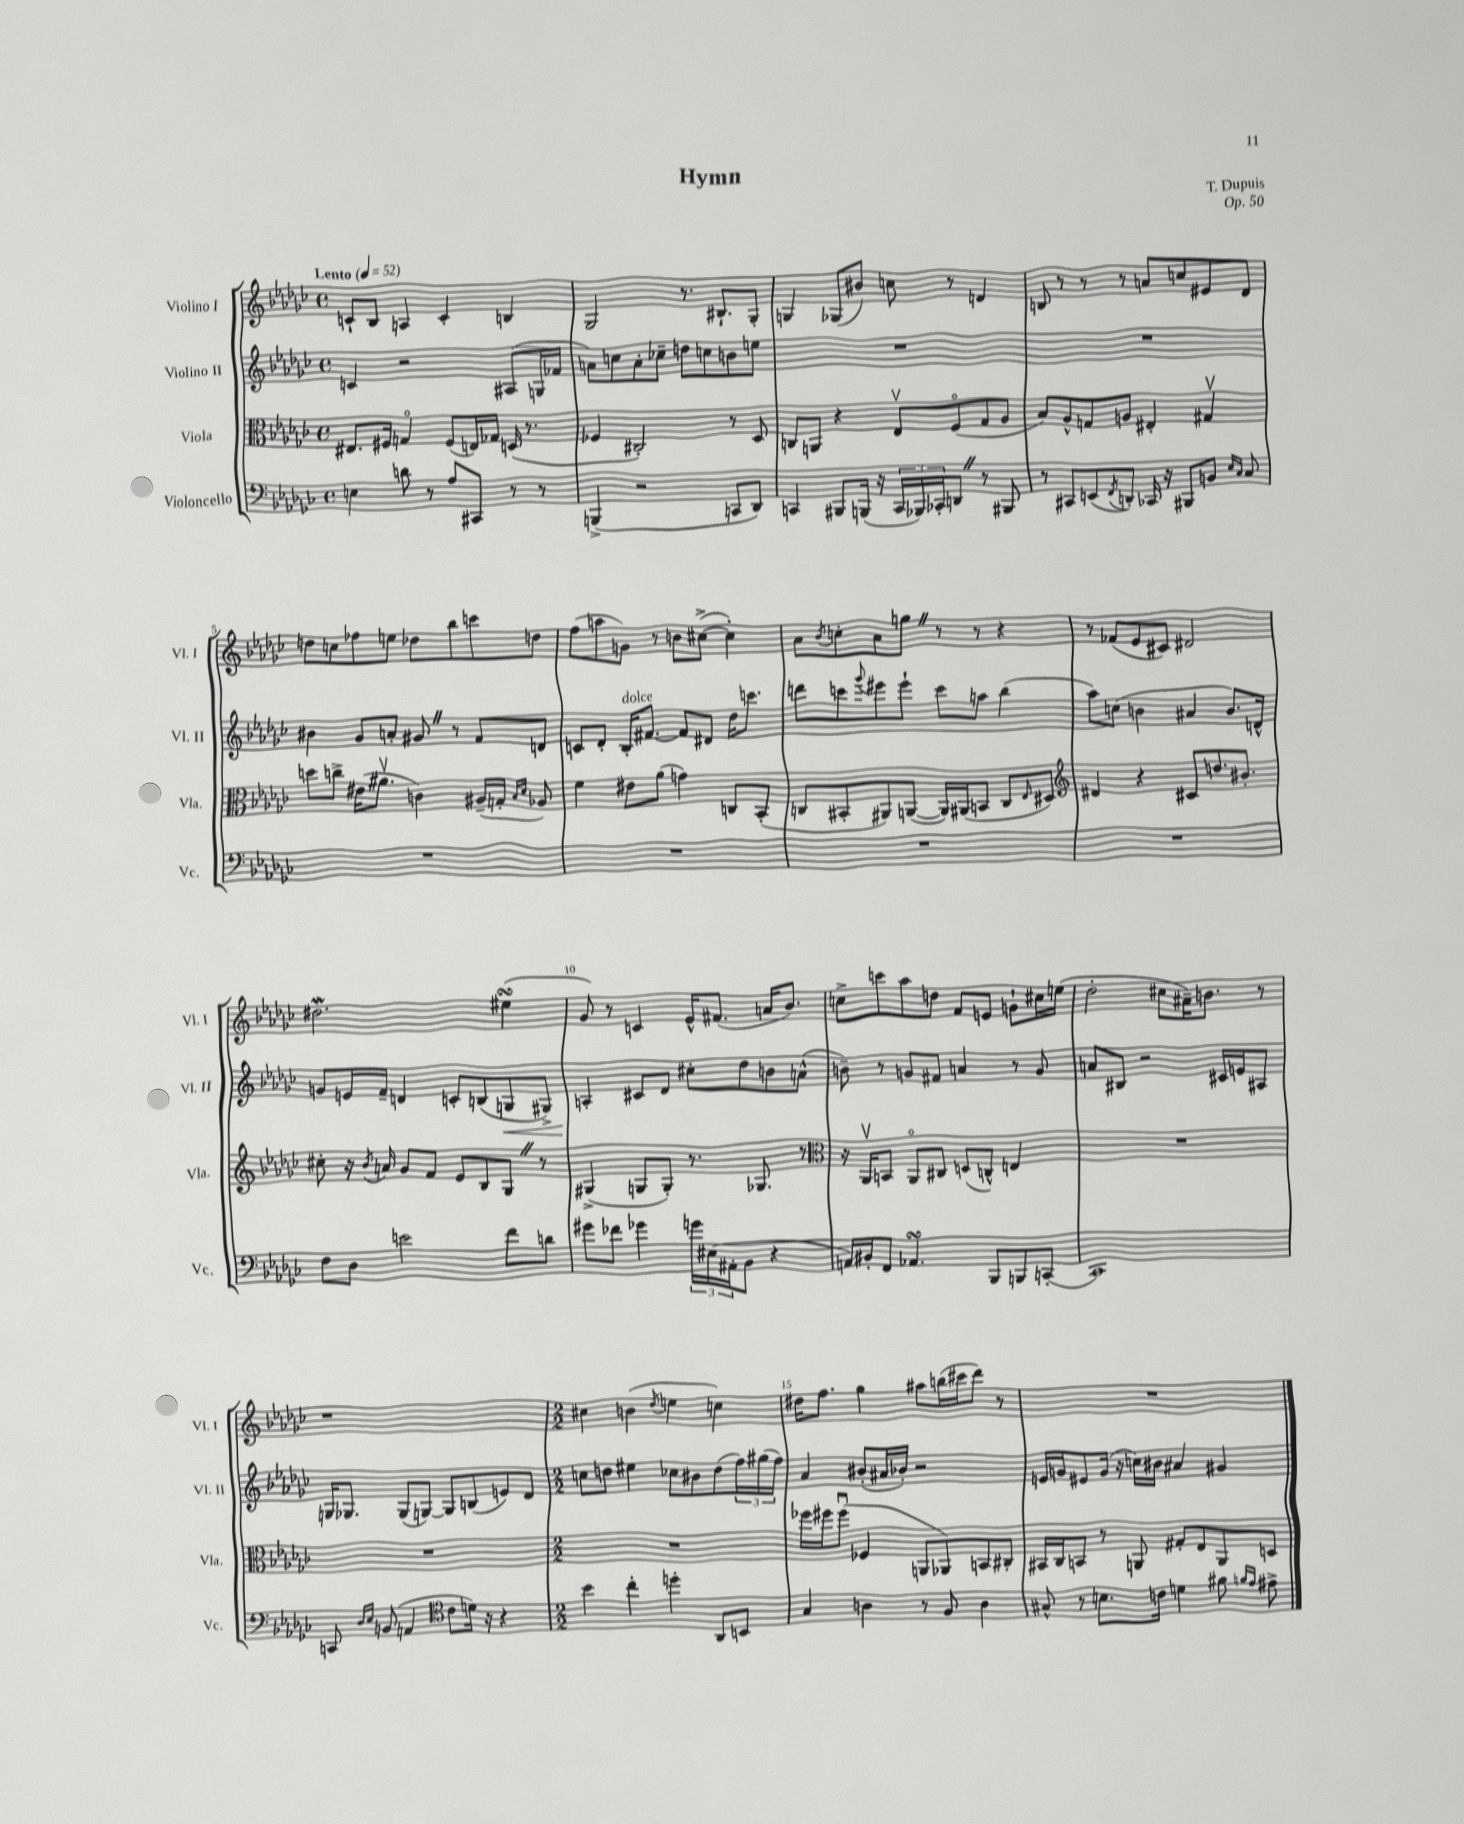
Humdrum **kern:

**kern	**kern	**kern	**kern
*staff4	*staff3	*staff2	*staff1
*clefF4	*clefC3	*clefG2	*clefG2
*k[b-e-a-d-g-c-]	*k[b-e-a-d-g-c-]	*k[b-e-a-d-g-c-]	*k[b-e-a-d-g-c-]
*M4/4	*M4/4	*M4/4	*M4/4
*met(c)	*met(c)	*met(c)	*met(c)
*MM52	*MM52	*MM52	*MM52
4E\	8.E#/L	4c/	8c`/L
.	.	.	8B-/J
.	16F#/Jk	.	.
8d\	4Go/	2r	4A/
8r	.	.	.
8A-/L	(8F#/L	.	4c'/
8CC#/J	16E/L)	.	.
.	16G-/JJ	.	.
8r	(16D/	(8A#/L	4B/
.	8.r	.	.
8r	.	16G/L	.
.	.	16f-/JJ	.
=	=	=	=
(4BBB^/	4F-/	8a\L)	2G-/
.	.	8cc\	.
2r	2C#'/)	8a'\	.
.	.	8cc-~\J	.
.	.	8dd\L	8.r
.	.	8cc\	.
.	.	.	8.B#`/L
8CC/L	8r	8b\	.
8DD-/J)	8D-/	8ee\J	8G-'/J
=	=	=	=
4CC/	8C/L	1r	4G/
.	8AA/J	.	.
8BBB#/L	4r	.	(8G-/L
(16BBB/Jk	.	.	8b#/J)
16r	.	.	.
24CC/LL	8E-v/L	.	8cc\
24BBB-/)	.	.	.
24CC-'/J	.	.	.
8DD/J	(8Fo/	.	8r
8r	8G-/	.	4d/
8BBB#/	8A-/J	.	.
=	=	=	=
8r	8B-/L)	1r	8B/
8CC#/L	8A-^^/	.	8r
(8EE/	8G/	.	8r
8qFF/	.	.	.
8DD'/J)	8A/J	.	8r
16CC-/	4E#'/	.	8a/L
16r	.	.	.
8BBB#/L	.	.	8cc/
8BB/J	4G#v/	.	8e#/
16qqE-/LL	.	.	.
16qqC-/JJ	.	.	.
8C-/	.	.	8d-/J
=	=	=	=
1r	8dd\L	4b#\	8dd\L
.	8cc^\J	.	8cc\
.	(16e#\LK	8g-/L	8ff-\
.	8.a#v\J	.	.
.	.	8a'/J	8ee\J
.	4c\)	8g#/	8dd-\L
.	.	8r	8bb-\
.	(16A#~/LL	8f/L	8ccc\
.	16G'/JJ	.	.
.	16qqB-/LL	.	.
.	16qqd-/JJ	.	.
.	8A-/)	8d/J	8dd\J
=	=	=	=
1r	4f\	8c/L	(8ff\L
.	.	8d-'/J	8aa\
.	8e#\L	16B-'/LK	8g\J)
.	.	[8.f#/J	.
.	(8a-\J	.	8r
.	4g\)	8f#/]L	8b\L
.	.	8d#/J	([8cc#^\J
.	8C/L	16dd-\LK	4cc#'\])
.	.	8.ccc\J	.
.	(8BB-'/J	.	.
=	=	=	=
1r	8C/L	8ddd\L	8a-\L
.	.	.	8qb-/
.	8BB#'/	8ccc\	8cc'\
.	.	8qqggg-/	.
.	8AA#/)	8eee#\	8a-\
.	([8AA/J	8eee#`\J	8gg\J
.	16AA/]LL)	8ccc\L	8r
.	(16AA#/J	.	.
.	8BB/J	8aa\J	8r
.	8C/L	(4bb-\	4r
.	16qqE-/	.	.
.	8D#/J)	.	.
=	=	=	=
*	*clefG2	*	*
1r	4d#/	8aa-\L)	8r
.	.	(8cc\J	(8f-/L
.	4r	4b\	8e-/
.	.	.	8c#/J)
.	8c#/L	4a#/	2d#/
.	8.dd/	.	.
.	.	8.b/L)	.
.	8.b#'/J	.	.
.	.	16d^^/Jk	.
=	=	=	=
8F\L	8cc#'\	8g/L	2.dd#\
8D-\J	16r	16e/L	.
.	8qb-/	.	.
.	16a/	16f~/JJ	.
2e\	8g-/L	4d/	.
.	8f/J	.	.
.	8e-/L	8c'/L	.
.	8B-/	(8B/	.
8f\L	8G-/J	8G/	(4ee#\
8d\J	8r	8G#^/J)	.
=	=	=	=
8g#\L	(4G#^/	4A'/	8g-/)
8f-\J	.	.	8r
4g-\	8G/L	8c#/L	4c/
.	8G'/J)	8d-/J	.
24g\LL	8.r	8cc#'\L	16e-^^/LK
(24E#\	.	.	.
.	.	.	(8.f#/J
24AA#'\J	.	.	.
8BB-\J	.	8dd-\	.
.	8.G-/	.	.
4r	.	8b\	16a/LK
.	.	.	8.b-/J)
.	8r	(8a^^\J	.
=	=	=	=
*	*clefC3	*	*
16AA/LL)	16r	8b~\)	8cc^\L
16BB#'/J	16AA-v/LK	.	.
8FF/J	8BB/J	8r	8ccc\
4.AA-/	8AA-o/L	8g/L	8aa-\
.	8C#/J	8f#/J	8dd\J
.	(8D/L	4a/	8f/L
8BBB-/L	8C^^/J)	.	8e/J
8BBB/	4E/	8r	8g`\L
[8CC'/J	.	8g/	16cc#\L
.	.	.	(16ee\JJ
=	=	=	=
1CC]	1r	8a/L	2dd-'\
.	.	8B#/J	.
.	.	2r	.
.	.	.	8cc#\L
.	.	.	16a#~\K)
.	.	.	8.b\J
.	.	16c#/LL	.
.	.	16e/J	.
.	.	8A#/J	8r
=	=	=	=
8CC/	1r	16G/LK	1r
.	.	8.G-/J	.
16qqD-/LL	.	.	.
16qqE-/JJ	.	.	.
(8BB/	.	.	.
4AA/	.	(8G-/L	.
.	.	[8G/J)	.
*clefC4	*	*	*
8c-\L	.	8G/]L	.
16d\Jk)	.	(8B/	.
16r	.	.	.
4r	.	8e/)	.
.	.	8d-/J	.
=	=	=	=
*M2/2	*M2/2	*M2/2	*M2/2
4b-\	1r	8cc\L	4cc#\
.	.	8dd\J	.
4cc-'\	.	4ee#\	(4b\
.	.	.	8qdd-/
4dd'\	.	8cc-\L	4ee\
.	.	8b#\	.
8AA-/L	.	(8dd\	4cc\)
8BB/J	.	24ff\L)	.
.	.	(24gg#\	.
.	.	24ff\JJ)	.
=	=	=	=
4G-/	16ff-\LL	4a-/	16dd#\LK
.	16ff#\J	.	8.ff\J
.	(8ff#u\J	.	.
4A\	4F-/	(8b#'/L	4gg-\
.	.	16a#/L	.
.	.	16b-'/JJ)	.
8r	8AA/L	2r	8aa#\L
8F/	8AA-/)	.	(16bb\L
.	.	.	16ccc#\J
4A\	8BB/	.	8ddd-\J)
.	8C#'/J	.	8r
=	=	=	=
8G#^^/	16BB#/LL	16e/LL	1r
.	16C-/J	16g/J	.
8r	8BB/J	8e#/	.
8.B\L	8r	(16g/Jk	.
.	.	16r	.
.	8AA/	16cc\LL)	.
16c\Jk	.	16b#\JJ	.
4d\	8G#'/L	4a#/	.
.	8E-/	.	.
8f#\	8AA/	4g#/	.
16qqf/LL	.	.	.
16qqe-/JJ	.	.	.
8e#^\	8D/J	.	.
==	==	==	==
*-	*-	*-	*-
